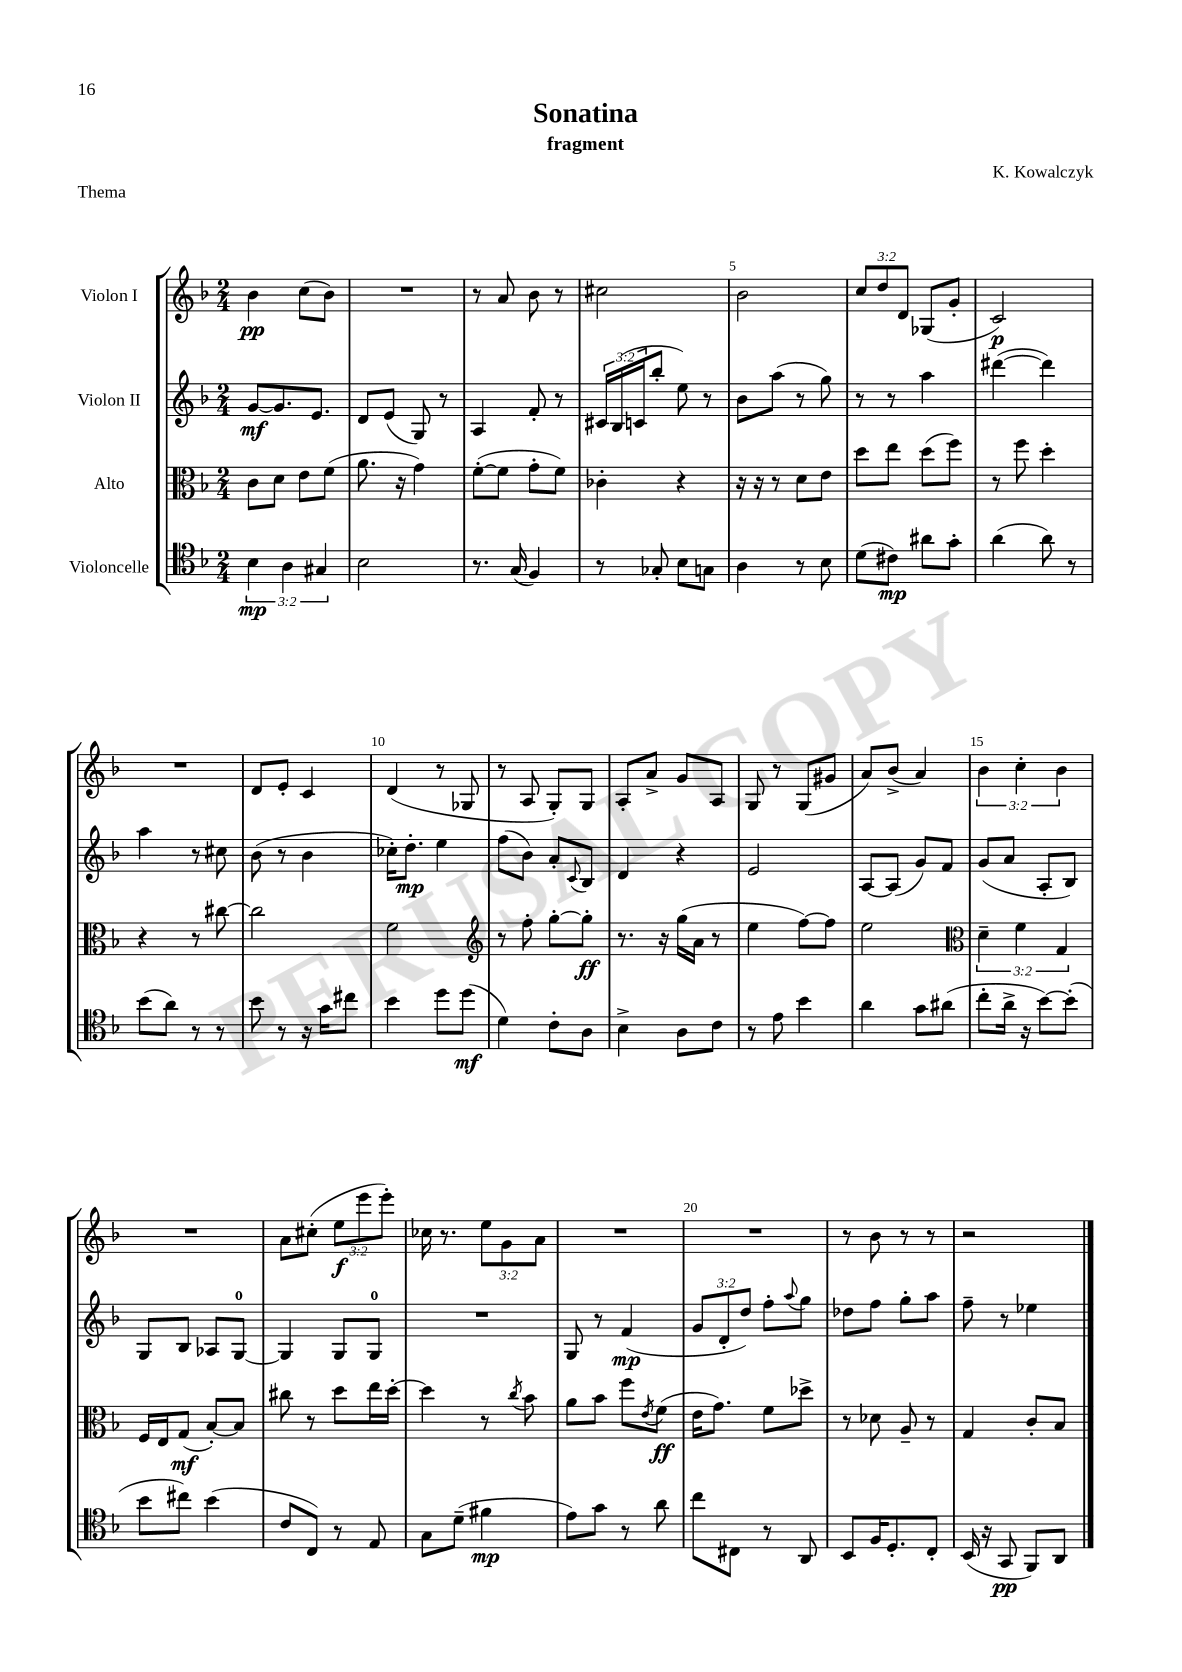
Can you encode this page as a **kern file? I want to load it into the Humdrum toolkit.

**kern	**kern	**kern	**kern
*staff4	*staff3	*staff2	*staff1
*clefC4	*clefC3	*clefG2	*clefG2
*k[b-]	*k[b-]	*k[b-]	*k[b-]
*M2/4	*M2/4	*M2/4	*M2/4
6B-\	8c\L	[8g/L	4b-\
.	8d\J	8.g/]	.
6A\	.	.	.
.	8e\L	.	(8cc\L
.	.	8.e/J	.
6G#/	.	.	.
.	(8f\J	.	8b-\J)
=	=	=	=
2B-\	8.a\	8d/L	2r
.	.	(8e/J	.
.	16r	.	.
.	4g\)	8G/)	.
.	.	8r	.
=	=	=	=
8.r	([8f'\L	4A/	8r
.	8f\]J	.	8a/
(16G/	.	.	.
4F/)	8g'\L	8f'/	8b-\
.	8f\J)	8r	8r
=	=	=	=
8r	4c-'\	24c#/LL	2cc#\
.	.	(24B-/	.
.	.	24c/J	.
8G-'/	.	8bb-'/J	.
8B-\L	4r	8ee\)	.
8G\J	.	8r	.
=	=	=	=
4A\	16r	8b-\L	2b-\
.	16r	.	.
.	8r	(8aa\J	.
8r	8d\L	8r	.
8B-\	8e\J	8gg\)	.
=	=	=	=
(8d\L	8dd\L	8r	12cc/L
.	.	.	12dd/
8c#\J)	8ee\J	8r	.
.	.	.	12d/J
8a#\L	(8dd\L	4aa\	(8G-/L
8g'\J	8ff\J)	.	8g'/J
=	=	=	=
(4a\	8r	([4ddd#\	2c/)
.	8ff\	.	.
8a\)	4dd'\	4ddd#\])	.
8r	.	.	.
=	=	=	=
(8b-\L	4r	4aa\	2r
8a\J)	.	.	.
8r	8r	8r	.
8r	[8cc#\	8cc#\	.
=	=	=	=
8b-\	2cc#\]	(8b-\	8d/L
8r	.	8r	8e'/J
16r	.	4b-\	4c/
16g\LK	.	.	.
8cc#\J	.	.	.
=	=	=	=
4b-\	2f\	16cc-'\LK)	(4d/
.	.	8.dd'\J	.
8dd\L	.	4ee\	8r
(8dd\J	.	.	8G-/
=	=	=	=
*	*clefG2	*	*
4d\)	8r	(8ff\L	8r
.	8ff'\	8b-\J)	8A/
8c'\L	[8gg'\L	8a'/L	8G'/L)
.	.	8qqc/	.
8A\J	8gg'\]J	8B-/J	8G/J
=	=	=	=
4B-^\	8.r	4d/	8A'/L
.	.	.	8a^/J
.	16r	.	.
8A\L	(16gg\LL	4r	8g/L
.	16a\JJ	.	.
8c\J	8r	.	8A/J
=	=	=	=
8r	4ee\	2e/	8G/
8e\	.	.	8r
4b-\	[8ff\L)	.	(8G/L
.	8ff\]J	.	8g#/J
=	=	=	=
4a\	2ee\	[8A/L	8a/L)
.	.	(8A/]J	(8b-^/J
8g\L	.	8g/L)	4a/)
(8a#\J	.	8f/J	.
=	=	=	=
*	*clefC3	*	*
8cc'\L	6d~\	(8g/L	6b-\
16a^\Jk	.	8a/J	.
.	6f\	.	6cc'\
16r	.	.	.
[8b-\L)	.	8A'/L	.
.	6G/	.	6b-\
(8b-'\]J	.	8B-/J)	.
=	=	=	=
8b-\L	16F/LL	8G/L	2r
.	16E/J	.	.
8cc#\J)	(8G/J	8B-/J	.
(4b-\	[8B-'/L)	8A-/L	.
.	8B-/]J	[8G/J	.
=	=	=	=
8c/L	8cc#\	4G/]	8a\L
8C/J)	8r	.	(8cc#'\J
8r	8dd\L	8G/L	12ee\L
.	.	.	12eee\
8E/	16ee\L	8G/J	.
.	.	.	12eee'\J)
.	[16dd'\JJ	.	.
=	=	=	=
8G\L	4dd\]	2r	16cc-\
.	.	.	8.r
(8d~\J	.	.	.
4f#\	8r	.	12ee\L
.	.	.	12g\
.	8qcc/	.	.
.	8b-\	.	.
.	.	.	12a\J
=	=	=	=
8e\L)	8a\L	8G/	2r
8g\J	8b-\J	8r	.
8r	8ff\L	(4f/	.
.	8qe/	.	.
8a\	(8f\J	.	.
=	=	=	=
8cc\L	16e\LK	12g/L	2r
.	8.g\J)	.	.
.	.	12d'/	.
8C#\J	.	.	.
.	.	12dd/J)	.
8r	8f\L	8ff'\L	.
.	.	8qqaa/	.
8AA/	8dd-^\J	8gg\J	.
=	=	=	=
8BB-/L	8r	8dd-\L	8r
16F/K	8d-\	8ff\J	8b-\
8.D'/	.	.	.
.	8A~/	8gg'\L	8r
8C'/J	8r	8aa\J	8r
=	=	=	=
(16BB-/	4G/	8ff~\	2r
16r	.	.	.
8GG/	.	8r	.
8FF/L)	8c'/L	4ee-\	.
8AA/J	8B-/J	.	.
==	==	==	==
*-	*-	*-	*-
